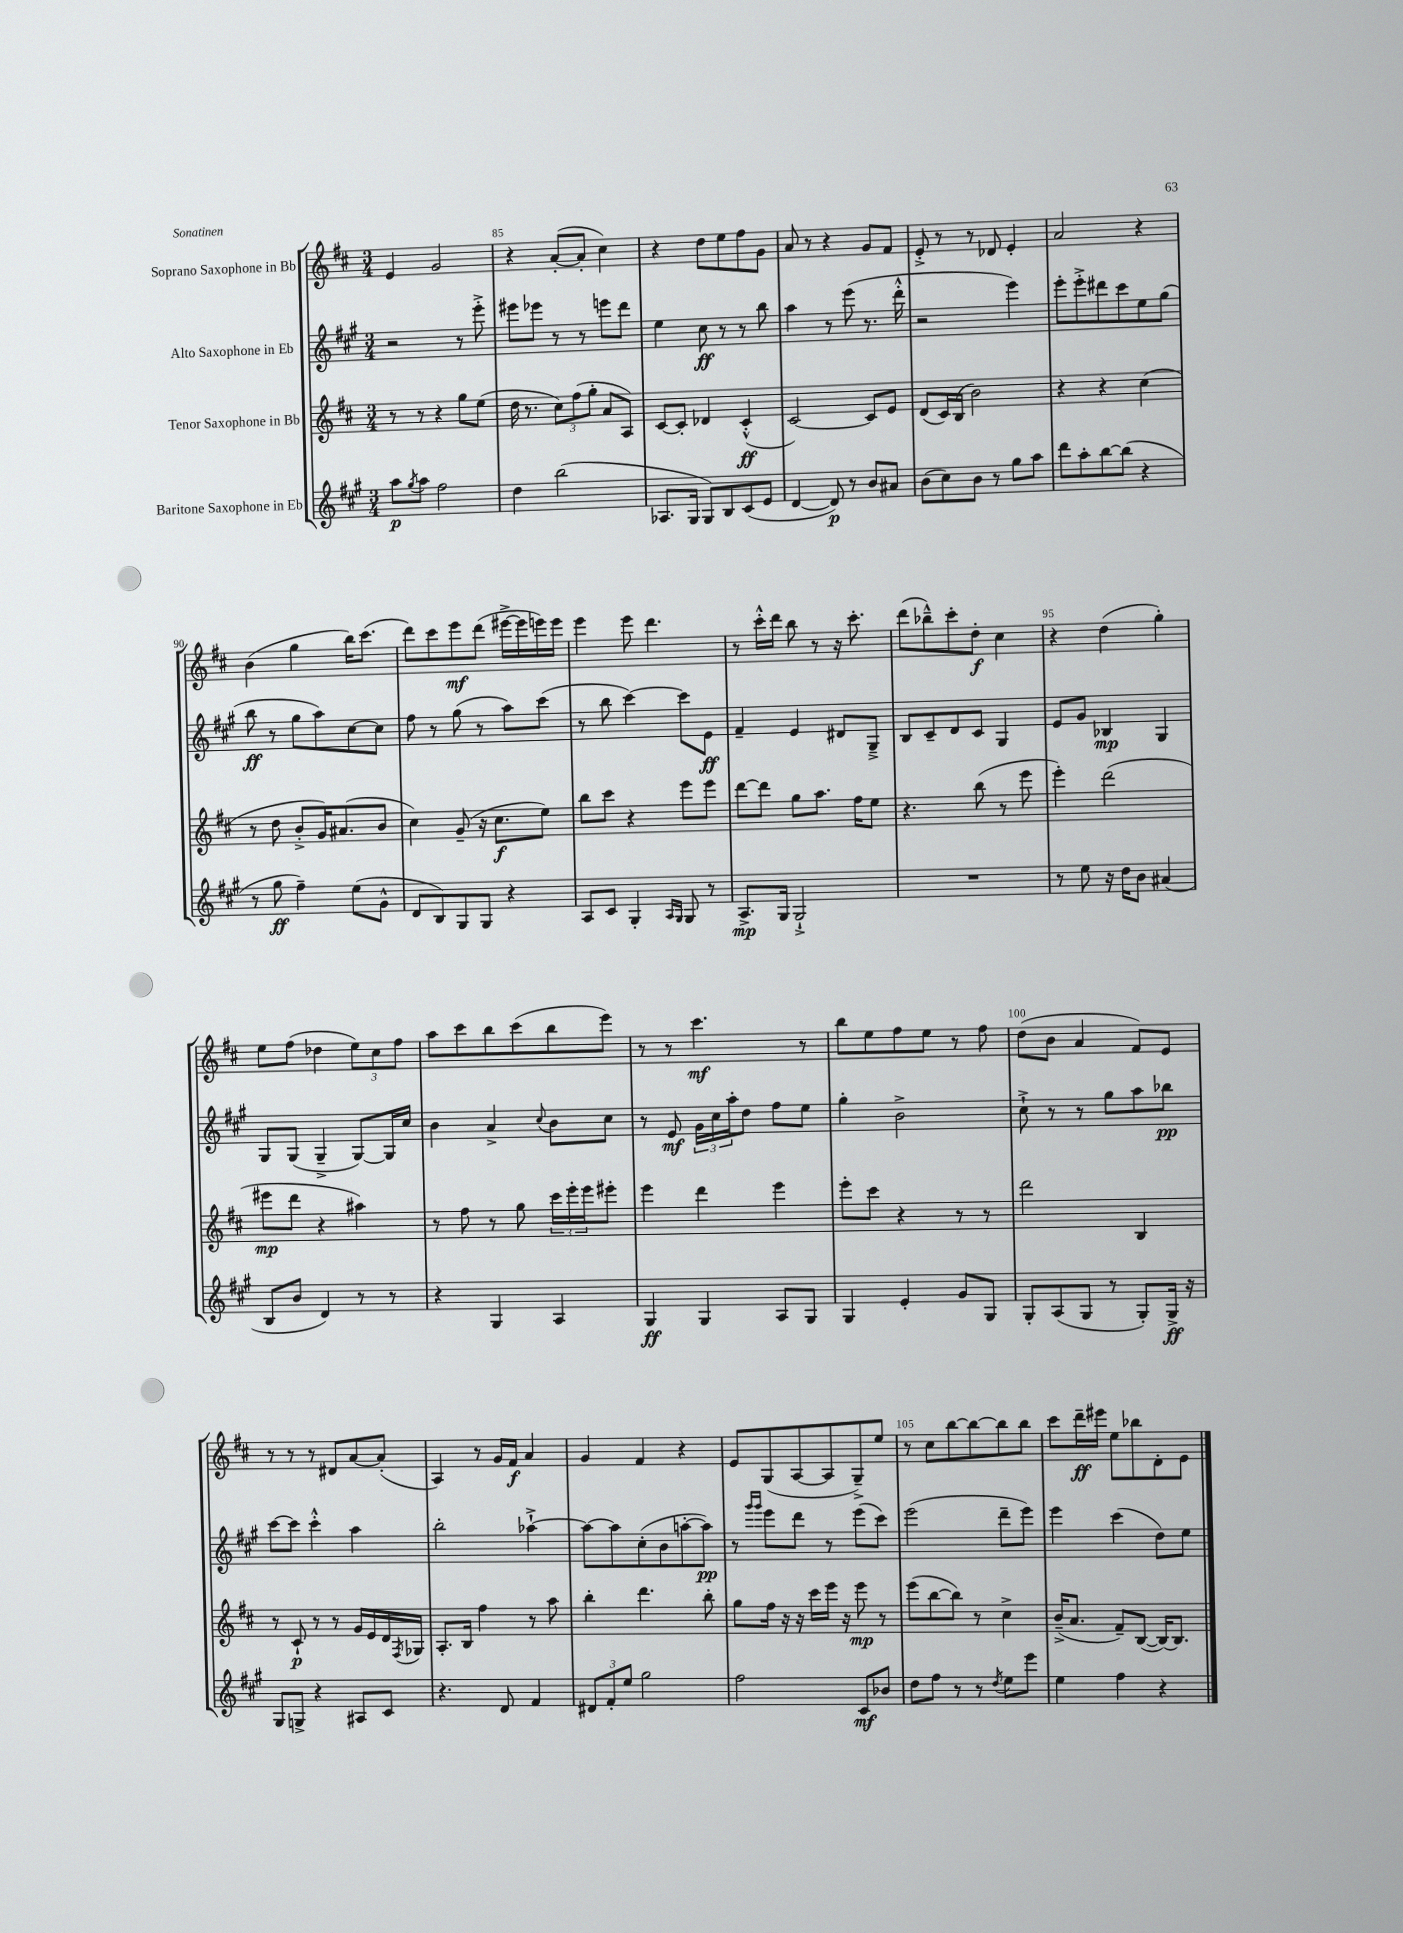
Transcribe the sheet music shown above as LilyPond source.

<<
\new StaffGroup <<
\new Staff = "s0" \with { instrumentName = "Soprano Saxophone in Bb" } {
    \clef treble \key d \major \numericTimeSignature \time 3/4
    e'4 g'2 |
    r4 a'8~-.( a'8-. cis''4) |
    r4 d''8 e''8 fis''8 g'8 |
    a'8 r8 r4 g'8 fis'8 |
    e'8-.-> r8 r8 des'8 e'4-. |
    a'2 r4 |
    b'4( g''4 b''16) cis'''8.( |
    d'''8) cis'''8 e'''8\mf d'''8( eis'''16~-> eis'''16 e'''16) e'''16 |
    e'''4 e'''8 d'''4. |
    r8 cis'''16-.-^ d'''16 b''8 r8 r16 cis'''8.-. |
    d'''8( bes''8---^) cis'''8-. d''8-.\f cis''4 |
    r4 d''4( g''4-.) |
    e''8 fis''8( des''4 \tuplet 3/2 { e''8) cis''8 fis''8 } |
    a''8 cis'''8 b''8 cis'''8( b''8 e'''8) |
    r8 r8 cis'''4.\mf r8 |
    b''8 e''8 fis''8 e''8 r8 fis''8 |
    d''8( b'8 a'4 fis'8) e'8 |
    r8 r8 r8 dis'8 a'8~ a'8-.( |
    a4) r8 g'16 fis'16\f a'4 |
    g'4 fis'4 r4 |
    e'8 g8( a8~ a8 g8--->) e''8 |
    r8 cis''8 b''8~ b''8~ b''8 b''8 |
    cis'''8 d'''16--\ff eis'''16 e''8 bes''8 d'8-. e'8 \bar "|." |
}
\new Staff = "s1" \with { instrumentName = "Alto Saxophone in Eb" } {
    \clef treble \key a \major \numericTimeSignature \time 3/4
    r2 r8 e'''8-.-> |
    eis'''8 ees'''8 r8 r8 e'''8 d'''8 |
    e''4 cis''8\ff r8 r8 b''8 |
    a''4 r8 e'''8( r8. d'''16-.-^ |
    r2 e'''4) |
    e'''8-. e'''8-.-> dis'''8 cis'''8 e''8 gis''8( |
    b''8\ff r8 gis''8 a''8) cis''8~ cis''8 |
    fis''8 r8 gis''8( r8 a''8) cis'''8( |
    r8 b''8 cis'''4~) cis'''8 e'8\ff |
    fis'4-- e'4 dis'8 gis8---> |
    b8 cis'8-- d'8 cis'8 gis4 |
    e'8 gis'8 bes4\mp gis4 |
    gis8 gis8( gis4---> gis8~) gis16 cis''16 |
    b'4 a'4-> \appoggiatura { cis''8 } b'8 cis''8 |
    r8 e'8\mf \tuplet 3/2 { gis'16 cis''16 a''16-. } d''8 fis''8 e''8 |
    gis''4-. b'2-> |
    cis''8-!-> r8 r8 gis''8 a''8 bes''8\pp |
    cis'''8~ cis'''8 cis'''4-.-^ a''4 |
    b''2-. aes''4~-!-> |
    aes''8~ aes''8 cis''8-.( b'8 a''8~-. a''8\pp) |
    r8 \grace { gis'''16 gis'''16 } e'''8 d'''8 r8 e'''8( cis'''8) |
    e'''2( d'''8-- e'''8) |
    e'''4 cis'''4( d''8) e''8 \bar "|." |
}
\new Staff = "s2" \with { instrumentName = "Tenor Saxophone in Bb" } {
    \clef treble \key d \major \numericTimeSignature \time 3/4
    r8 r8 r4 g''8 e''8( |
    d''16 r8. \tuplet 3/2 { cis''8) fis''8( g''8-. } a'8 a8) |
    cis'8~ cis'8-. des'4 cis'4-.-^\ff( |
    cis'2~) cis'8 e'8 |
    d'8( cis'16) b16( b'2) |
    r4 r4 cis''4( |
    r8 d''8 b'8-.-> g'16) ais'8.( b'8 |
    cis''4) g'8--( r16 cis''8.\f e''8) |
    b''8 cis'''8 r4 e'''8 e'''8 |
    d'''8~ d'''8 g''8 a''8. fis''16 e''8 |
    r4. b''8( r8 e'''8 |
    e'''4-.) d'''2( |
    eis'''8\mp d'''8 r4 ais''4) |
    r8 fis''8 r8 g''8 \tuplet 3/2 { cis'''16 e'''16-. e'''16 } eis'''8-. |
    e'''4 d'''4 e'''4 |
    e'''8-. cis'''8 r4 r8 r8 |
    d'''2 b4 |
    r8 cis'8-!\p r8 r8 g'16 e'16 d'16 \acciaccatura { fis8 } ges16 |
    a8.-. b16 fis''4 r8 a''8 |
    b''4-. d'''4. b''8-. |
    g''8 fis''16 r16 r16 cis'''16 e'''16 r16 e'''8\mp r8 |
    e'''8( b''8~ b''8) r8 cis''4-> |
    b'16--->( a'8. fis'8--) b8~( b16~) b8. \bar "|." |
}
\new Staff = "s3" \with { instrumentName = "Baritone Saxophone in Eb" } {
    \clef treble \key a \major \numericTimeSignature \time 3/4
    a''8\p \acciaccatura { gis''8 } a''8 fis''2 |
    d''4 b''2( |
    aes8. gis16 gis8) b8 cis'8( e'8 |
    d'4~ d'8\p) r8 b'8 ais'8 |
    b'8( cis''8) b'8 r8 gis''8 a''8 |
    d'''8 a''8-. b''8~ b''8( r4 |
    r8 gis''8\ff fis''4--) e''8( gis'8-^ |
    d'8 b8) gis8 gis8 r4 |
    a8 cis'8 gis4-. \grace { a16 gis16 } gis8 r8 |
    a8.->\mp gis16 gis2-!-> |
    R2. |
    r8 e''8 r16 d''16 b'8 ais'4( |
    b8 b'8 d'4) r8 r8 |
    r4 gis4 a4 |
    gis4\ff gis4 a8 gis8 |
    gis4 e'4-. gis'8 gis8 |
    gis8-. a8( gis8 r8 gis8-.) gis16->\ff r16 |
    gis8 g8-> r4 ais8 cis'8 |
    r4. d'8 fis'4 |
    \tuplet 3/2 { dis'8 fis'8-. e''8 } gis''2 |
    fis''2 cis'8\mf bes'8 |
    d''8 fis''8 r8 r8 \acciaccatura { d''8 } e''8 e'''8 |
    e''4 fis''4 r4 \bar "|." |
}
>>
>>
\layout { \context { \Score currentBarNumber = #84 \override BarNumber.break-visibility = ##(#f #t #t) barNumberVisibility = #(every-nth-bar-number-visible 5) } }
